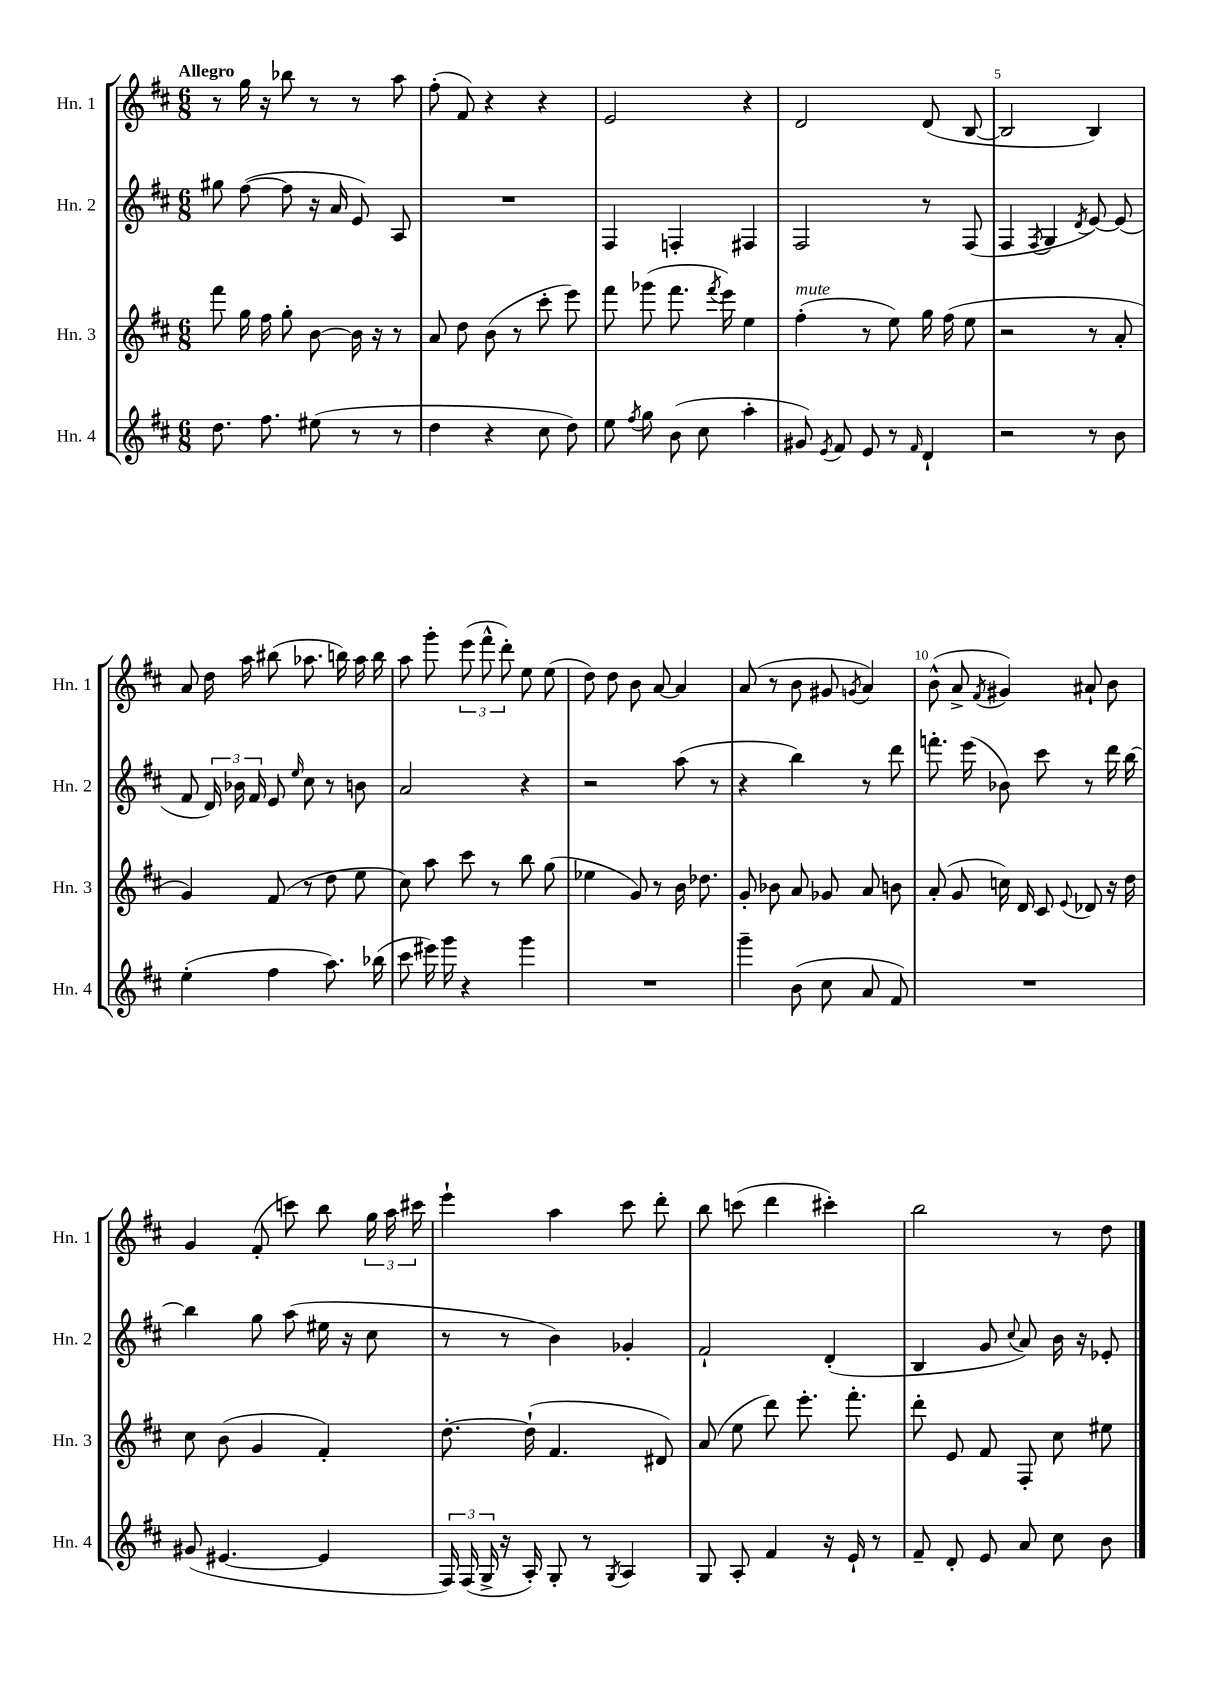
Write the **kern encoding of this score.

**kern	**kern	**kern	**kern
*part4	*part3	*part2	*part1
*staff4	*staff3	*staff2	*staff1
*I"Hn. 4	*I"Hn. 3	*I"Hn. 2	*I"Hn. 1
*I'Hn. 4	*I'Hn. 3	*I'Hn. 2	*I'Hn. 1
*clefG2	*clefG2	*clefG2	*clefG2
*k[f#c#]	*k[f#c#]	*k[f#c#]	*k[f#c#]
*M6/8	*M6/8	*M6/8	*M6/8
=1	=1	=1	=1
!	!	!	!LO:TX:a:B:t=Allegro
8.dd\	8fff#\	8gg#X\	8r
.	16gg\	([8ff#\	16gg\
8.ff#\	16ff#\	.	16r
.	8gg'\	8ff#\]	8bb-X\
(8ee#X\	[8b\	16r	8r
.	.	16a/	.
8r	16b\]	8e/)	8r
.	16r	.	.
8r	8r	8A/	8aa\
=2	=2	=2	=2
4dd\	8a/	2.r	(8ff#'\
.	8dd\	.	8f#/)
4r	(8b\	.	4r
.	8r	.	.
8cc#\	8ccc#'\	.	4r
8dd\)	8eee\)	.	.
=3	=3	=3	=3
8ee\	8fff#\	4F#/	2e/
8qff#/	.	.	.
8gg\	(8ggg-X\	.	.
(8b\	8.fff#\	4Fn'/	.
8cc#\	.	.	.
.	8qfff#/	.	.
.	16eee\)	.	.
4aa'\	4ee\	4F#X/	4r
=4	=4	=4	=4
!	!LO:TX:a:i:t=mute	!	!
8g#X/)	(4ff#'\	2F#/	2d/
8qe/	.	.	.
8f#/	.	.	.
8e/	8r	.	.
8r	8ee\)	.	.
16qqf#/	.	.	.
4d`/	16gg\	8r	(8d/
.	(16ff#\	.	.
.	8ee\	(8F#/	[8B/
=5	=5	=5	=5
2r	2r	4F#/	2B/]
.	.	8qF#/	.
.	.	4G/	.
.	.	8qd/	.
8r	8r	[8e/)	4B/)
8b\	8a'/	(8e/]	.
!!LO:LB:g=z
=6	=6	=6	=6
(4ee'\	4g/)	8f#/	8a/
.	.	24d/)	16dd\
.	.	24b-X\	.
.	.	.	16aa\
.	.	24f#/	.
4ff#\	(8f#/	8e/	(8bb#X\
.	.	16qqee/	.
.	8r	8cc#\	8.aa-X\
8.aa\)	8dd\	8r	.
.	.	.	16bbn\)
.	8ee\	8bn\	16aa-\
(16bb-X\	.	.	16bb\
=7	=7	=7	=7
8ccc#\	8cc#\)	2a/	8aa\
16eee#X\)	8aa\	.	8ggg'\
16ggg\	.	.	.
4r	8ccc#\	.	(12eee\
.	.	.	12fff#^^\
.	8r	.	.
.	.	.	12ddd'\)
4ggg\	8bb\	4r	8ee\
.	(8gg\	.	(8ee\
=8	=8	=8	=8
2.r	4ee-X\	2r	8dd\)
.	.	.	8dd\
.	8g/)	.	8b\
.	8r	.	[8a/
.	16b\	(8aa\	4a/]
.	8.dd-X\	.	.
.	.	8r	.
=9	=9	=9	=9
4ggg~\	8g'/	4r	(8a/
.	8b-X\	.	8r
(8b\	8a/	4bb\)	8b\
8cc#\	8g-X/	.	8g#X/
.	.	.	8qgn/
8a/	8a/	8r	4a/)
8f#/)	8bn\	8ddd\	.
=10	=10	=10	=10
2.r	(8a'/	8.fffn'\	(8b^^\
.	8g/	.	8a^/
.	.	(16eee\	.
.	.	.	8qf#/
.	16ccn\)	8b-X\)	4g#X/)
.	16d/	.	.
.	8c#/	8ccc#\	.
.	8qqe/	.	.
.	8d-X/	8r	8a#X`/
.	16r	16ddd\	8b\
.	16dd\	[16bb\	.
!!LO:LB:g=z
=11	=11	=11	=11
(8g#X/	8cc#\	4bb\]	4g/
[4.e#X/	(8b\	.	.
.	4g/	8gg\	(8f#'/
.	.	(8aa\	8cccn\)
4e#/]	4f#'/)	16ee#X\	8bb\
.	.	16r	.
.	.	8cc#\	24gg\
.	.	.	24aa\
.	.	.	24ccc#X\
=12	=12	=12	=12
24F#/)	[8.dd'\	8r	4eee`\
(24F#/	.	.	.
24G^/	.	.	.
16r	.	8r	.
16A'/)	(16dd`\]	.	.
8G'/	4.f#/	4b\)	4aa\
8r	.	.	.
8qG/	.	.	.
4A/	.	4g-X'/	8ccc#\
.	8d#X/)	.	8ddd'\
=13	=13	=13	=13
8G/	(8a/	2f#`/	8bb\
8A'/	8ee\	.	(8cccn\
4f#/	8ddd\)	.	4ddd\
.	8.eee'\	.	.
16r	.	(4d'/	4ccc#X'\)
16e`/	8.fff#'\	.	.
8r	.	.	.
=14	=14	=14	=14
8f#~/	8ddd'\	4B/	2bb\
8d'/	8e/	.	.
8e/	8f#/	8g/	.
.	.	8qqcc#/	.
8a/	8F#'/	8a/)	.
8cc#\	8cc#\	16b\	8r
.	.	16r	.
8b\	8ee#X\	8e-X'/	8dd\
==	==	==	==
*-	*-	*-	*-
